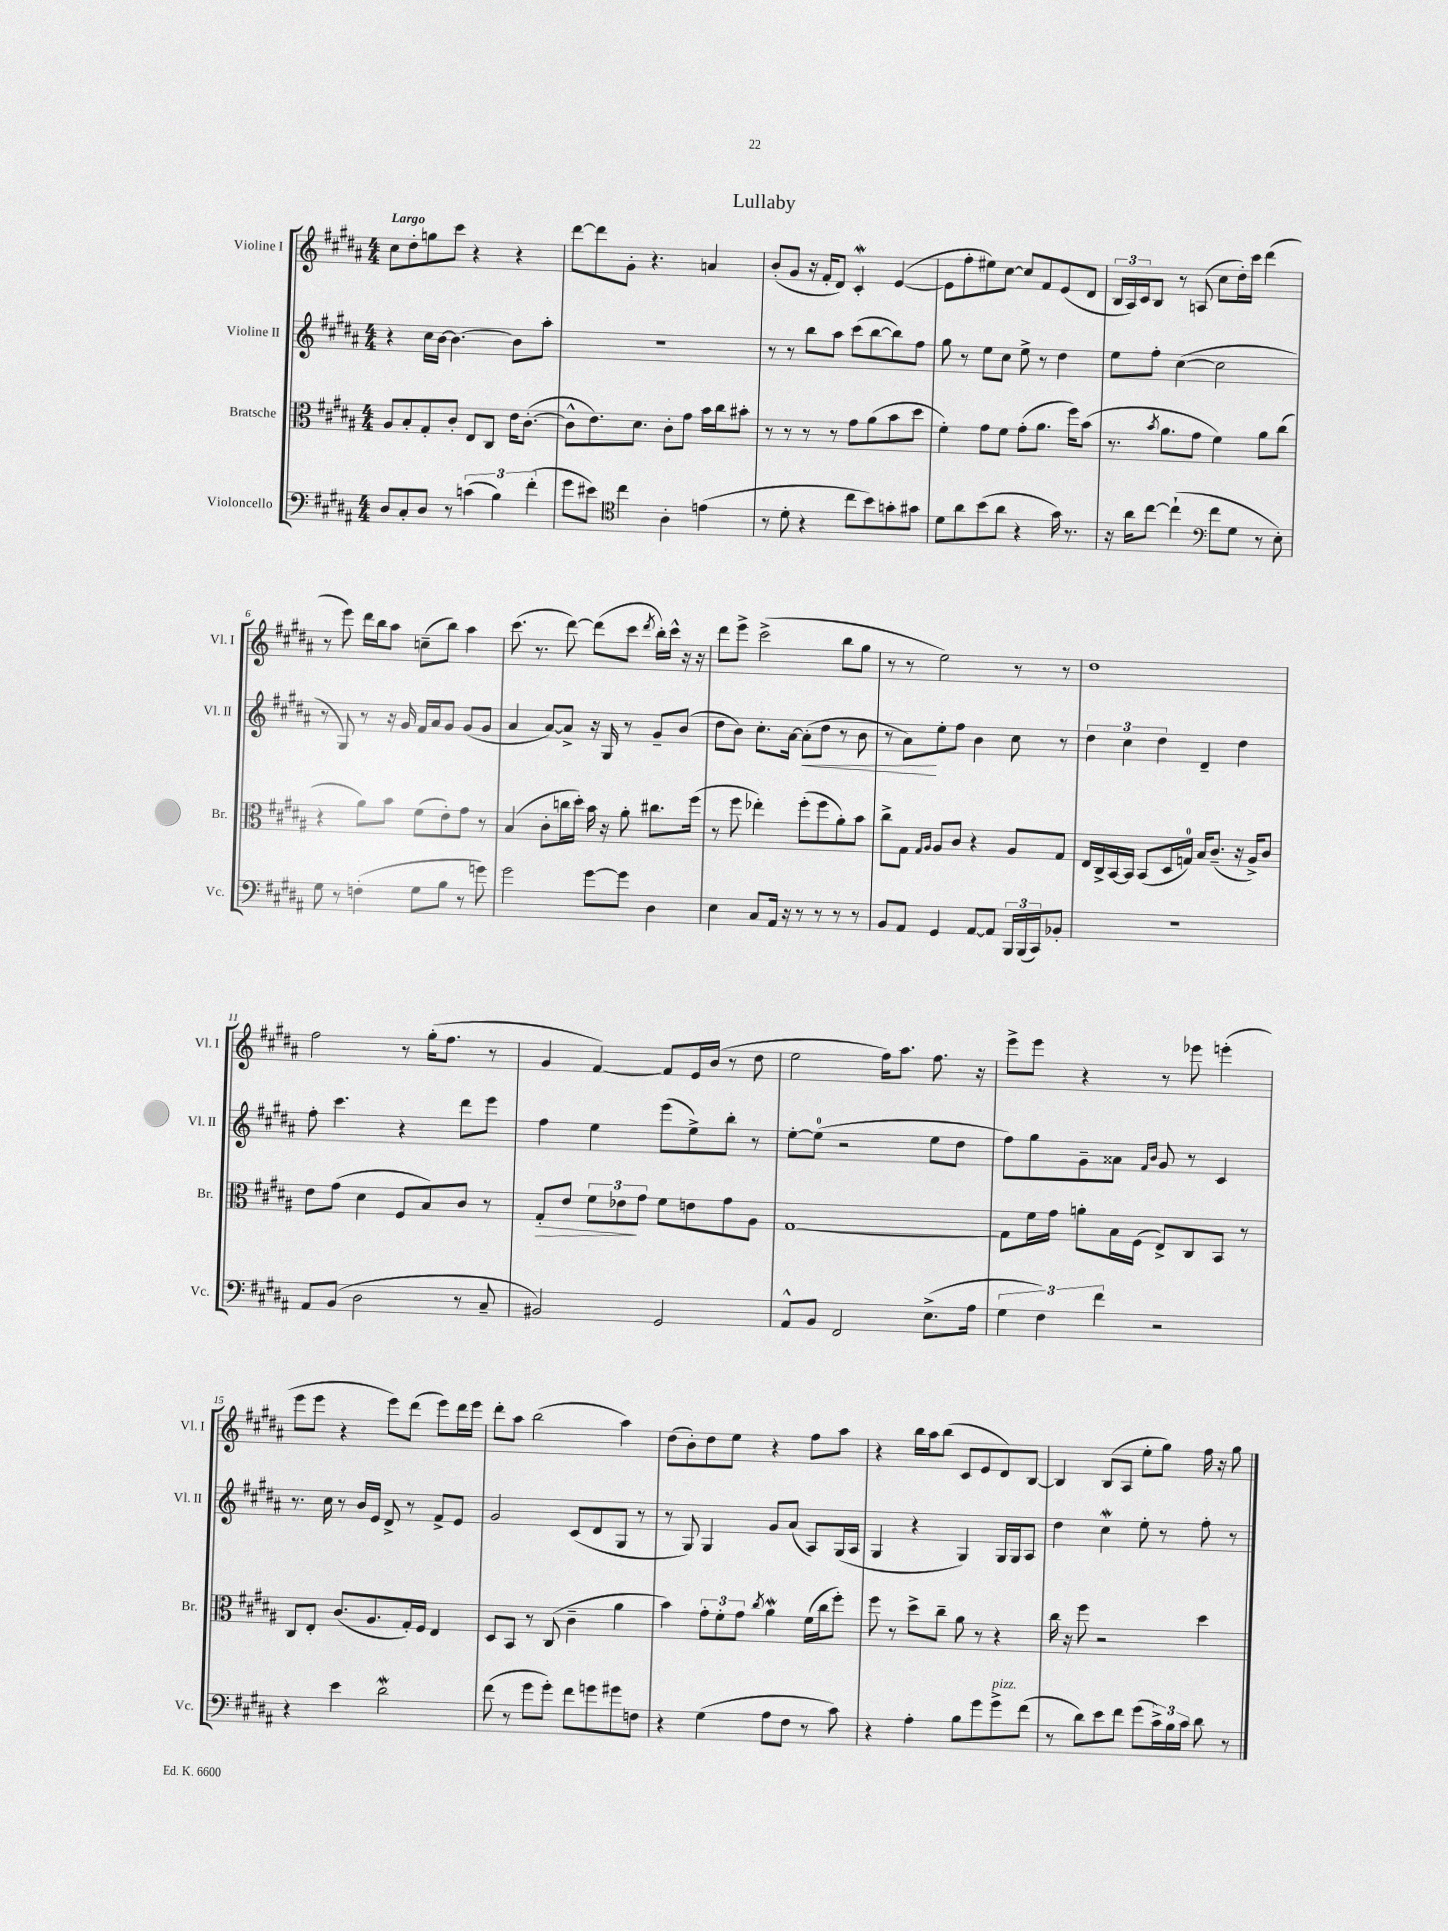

**kern	**kern	**dynam	**kern	**dynam	**kern
*part4	*part3	*part3	*part2	*part2	*part1
*staff4	*staff3	*staff3	*staff2	*staff2	*staff1
*I"Violoncello	*I"Bratsche	*	*I"Violine II	*	*I"Violine I
*I'Vc.	*I'Br.	*	*I'Vl. II	*	*I'Vl. I
*clefF4	*clefC3	*	*clefG2	*	*clefG2
*k[f#c#g#d#a#]	*k[f#c#g#d#a#]	*	*k[f#c#g#d#a#]	*	*k[f#c#g#d#a#]
*M4/4	*M4/4	*	*M4/4	*	*M4/4
=1	=1	=1	=1	=1	=1
!	!	!	!	!	!LO:TX:a:B:t=Largo
8D#/L	8A#/L	.	4r	.	8cc#\L
8C#'/	8B'/	.	.	.	8dd#'\
8D#/J	8G#'/	.	16cc#\LL	.	8ggn\
.	.	.	[16b\JJ	.	.
8r	8c#'/J	.	4.b\_	.	8ccc#\J
(6cn\	8E/L	.	.	.	4r
.	8C#/J	.	.	.	.
6B\)	.	.	.	.	.
.	16e\KL	.	8b\L]	.	4r
.	([8.c#'\J	.	.	.	.
(6f#'\	.	.	.	.	.
.	.	.	8aa#'\J	.	.
=2	=2	=2	=2	=2	=2
8g#\L	8c#^^\L]	.	1r	.	[8ddd#\L
8e#X\J)	8.e\)	.	.	.	8ddd#\]
*clefC4	*	*	*	*	*
4cc#\	.	.	.	.	8g#'\J
.	8.d#\J	.	.	.	.
.	.	.	.	.	4.r
4A#'\	8c#'\L	.	.	.	.
.	8g#\J	.	.	.	.
(4en\	16b\LL	.	.	.	4an/
.	16cc#\J	.	.	.	.
.	8b#X'\J	.	.	.	.
=3	=3	=3	=3	=3	=3
8r	8r	.	8r	.	(8b'/L
8d#'\	8r	.	8r	.	8g#/J
4r	8r	.	8bb\L	.	16r
.	.	.	.	.	16f#'/KL
.	8r	.	8aa#\J	.	8d#/J)
8cc#\L	8g#\L	.	(8ccc#\L	.	4c#W'/
8b\)	(8a#\	.	[8bb\	.	.
8gn'\	8b\	.	8bb\])	.	([4e/
8g#X\J	8dd#\J	.	8ff#\J	.	.
=4	=4	=4	=4	=4	=4
8d#\L	4f#'\)	.	8gg#\	.	8e\L]
8a#\	.	.	8r	.	8ff#'\
(8b\	8g#\L	.	8ee\L	.	8ee#X\)
8a#\J	8f#\J	.	8cc#\J	.	[8cc#\J
4r	(8g#'\L	.	8ee^\	.	8cc#/L]
.	8.a#\J	.	8r	.	8f#/
16g#\)	.	.	4dd#\	.	(8e/
8.r	16ff#\KL)	.	.	.	.
.	(8b\J	.	.	.	8d#/J
=5	=5	=5	=5	=5	=5
16r	8.r	.	8ee\L	.	24B/LL
.	.	.	.	.	24A#/)
16a#\KL	.	.	.	.	.
.	.	.	.	.	24c#/J
[8cc#\J	.	.	8ff#'\J	.	8B/J
.	8qb/	.	.	.	.
.	8.a#\L	.	.	.	.
(4cc#`\]	.	.	([4cc#\	.	8r
.	8g#\J	.	.	.	(8An/
*clefF4	*	*	*	*	*
8f#\L	4f#\)	.	2cc#\]	.	8cc#\L
8G#\J	.	.	.	.	16dd#'\L)
.	.	.	.	.	16ccc#\JJ
8r	8a#\L	.	.	.	(4ddd#\
8E'\)	(8cc#\J	.	.	.	.
!!LO:LB:g=z
=6	=6	=6	=6	=6	=6
8G#\	4r	.	8r	.	8r
8r	.	.	8G#/)	.	8eee\)
(4Fn'\	8a#\L)	.	8r	.	16ddd#\LL
.	.	.	.	.	16bb\J
.	8b\J	.	16r	.	8aa#\J
.	.	.	16g#/	.	.
8G#\L	(8f#\L	.	16f#/LL	.	(8ccn~\L
.	.	.	16a#/J	.	.
8B\J	8e'\)	.	8g#/J	.	8bb\J)
8r	8g#\J	.	(8g#/L	.	4aa#\
8gn\)	8r	.	8g#/J	.	.
=7	=7	=7	=7	=7	=7
2g#\	(4B/	.	4a#/	.	(8.ccc#\
.	.	.	.	.	8.r
.	8c#'\L	.	[8a#/L)	.	.
.	16ccn\L	.	8a#^/J]	.	[8ddd#\)
.	16dd#'\JJ)	.	.	.	.
[8g#\L	16b\	.	16r	.	(8ddd#\L]
.	16r	.	16G#/	.	.
8g#\J]	8a#'\	.	8r	.	8ccc#\J
.	.	.	.	.	8qddd#/
4D#\	8.cc#X\L	.	8g#~/L	.	16bb'\LL)
.	.	.	.	.	16ccc#^^\JJ
.	.	.	(8b/J	.	16r
.	(16ff#\Jk	.	.	.	16r
=8	=8	=8	=8	=8	=8
4E\	8r	.	8dd#\L	.	8ddd#\L
.	8ff#\	.	8b\J)	.	8eee^\J
8C#/L	4ee-X'\)	.	8.cc#'\L	.	(2ccc#^\
16AA#/Jk	.	.	.	.	.
16r	.	.	[16a#\Jk	.	.
!	!	!	!	!LO:HP:b	!
8r	(8ff#'\L	.	(8a#'\L]	<	.
8r	8ff#\	.	8dd#\J	.	.
8r	8a#'\)	.	8r	.	8bb\L
8r	8b\J	.	8b\	.	8gg#\J
=9	=9	=9	=9	=9	=9
8BB/L	8cc#^\L	.	8r	.	8r
8AA#/J	8G#\J	.	8a#\L)	.	8r
.	16qqG#/LL	.	.	.	.
.	16qqA#/JJ	.	.	.	.
4GG#/	8A#/L	.	8ee'\	[	2ee\)
.	8c#/J	.	8ff#\J	.	.
[8AA#/L	4r	.	4b\	.	.
8AA#/J]	.	.	.	.	.
24BBB/LL	8A#/L	.	8cc#\	.	8r
(24BBB/	.	.	.	.	.
24CC#/J)	.	.	.	.	.
8BB-X'/J	8G#/J	.	8r	.	8r
=10	=10	=10	=10	=10	=10
1r	16E/LL	.	6dd#\	.	1dd#
.	16C#^/	.	.	.	.
.	[16BB/	.	.	.	.
.	.	.	6cc#\	.	.
.	16BB/JJ]	.	.	.	.
.	(8BB/L	.	.	.	.
.	.	.	6dd#\	.	.
.	16D#/L	.	.	.	.
.	16Gn/JJ)	.	.	.	.
.	16B/KL	.	4d#~/	.	.
.	(8.c#~/J	.	.	.	.
.	16r	.	4dd#\	.	.
.	16A#^/KL)	.	.	.	.
.	8c#/J	.	.	.	.
!!LO:LB:g=z
=11	=11	=11	=11	=11	=11
8AA#/L	8e\L	.	8ff#'\	.	2ff#\
(8BB/J	(8g#\J	.	4.ccc#\	.	.
2D#\	4d#\	.	.	.	.
.	8F#/L	.	4r	.	8r
.	8B/)	.	.	.	(16gg#'\KL
.	.	.	.	.	8.ff#\J
8r	8c#/J	.	8ddd#\L	.	.
8C#~/	8r	.	8eee\J	.	8r
=12	=12	=12	=12	=12	=12
!	!	!LO:HP:b	!	!	!
2BB#X/)	8G#'/L	>	4ff#\	.	4g#/
.	8e/J	.	.	.	.
.	12f#\L	.	4ee\	.	[4f#/)
.	12e-X\	.	.	.	.
.	12g#\J	]	.	.	.
2GG#/	8f#\L	.	(8eee\L	.	8f#/L]
.	8en\	.	8ee^\)	.	16e/L
.	.	.	.	.	(16b/JJ
.	8g#\	.	8bb'\J	.	8r
.	8A#\J	.	8r	.	8dd#\
=13	=13	=13	=13	=13	=13
8AA#^^/L	[1G#	.	[8ee'\L	.	2ee\
8BB/J	.	.	(8ee\J]	.	.
2FF#/	.	.	2r	.	.
.	.	.	.	.	16ff#\KL)
.	.	.	.	.	8.aa#\J
(8.E^\L	.	.	8ee\L	.	8.ff#\
.	.	.	8dd#\J	.	.
16A#\Jk	.	.	.	.	16r
=14	=14	=14	=14	=14	=14
6G#\	8G#\L]	.	8ff#\L)	.	8eee^\L
.	16f#\L	.	8gg#\	.	8eee\J
6F#\)	.	.	.	.	.
.	16g#\JJ	.	.	.	.
.	8an'\L	.	8g#~\	.	4r
6f#\	.	.	.	.	.
.	16B\L	.	8a##X\J	.	.
.	(16F#\JJ	.	.	.	.
.	.	.	16qqf#/LL	.	.
.	.	.	16qqb/JJ	.	.
2r	8E^/L)	.	8g#/	.	8r
.	8C#/	.	8r	.	8eee-X\
.	8BB/J	.	4c#/	.	(4eeen'\
.	8r	.	.	.	.
!!LO:LB:g=z
=15	=15	=15	=15	=15	=15
4r	8C#/L	.	8.r	.	8eee\L
.	8E'/J	.	.	.	8eee\J
.	.	.	16cc#\	.	.
4e\	(8.c#/L	.	8r	.	4r
.	.	.	16b/LL	.	.
.	8.A#/	.	16e/JJ	.	.
2d#W\	.	.	8d#^/	.	8eee\L)
.	16G#'/L)	.	8r	.	(8ddd#\J
.	16F#/JJ	.	.	.	.
.	4E/	.	8f#^/L	.	8eee\L)
.	.	.	8e/J	.	16ddd#\L
.	.	.	.	.	16eee\JJ
=16	=16	=16	=16	=16	=16
(8f#\	8D#/L	.	2g#/	.	8ddd#'\L
8r	8BB/J	.	.	.	8aa#\J
8g#\L	8r	.	.	.	(2bb\
8g#'\J)	(8C#/	.	.	.	.
8f#\L	4c#~\	.	(8c#/L	.	.
8gn\	.	.	8d#/	.	.
8g#X\	4a#\	.	8G#/J	.	4aa#\)
8Fn\J	.	.	8r	.	.
=17	=17	=17	=17	=17	=17
4r	4b\)	.	8r	.	(8dd#\L
.	.	.	8G#/)	.	8b'\)
(4G#\	12g#'\L	.	4G#/	.	8dd#\
.	12f#'\	.	.	.	.
.	.	.	.	.	8ee\J
.	12g#\J	.	.	.	.
.	8qcc#/	.	.	.	.
8A#\L	4a#W\	.	8g#/L	.	4r
8F#\J	.	.	(8a#/J	.	.
8r	(16f#\LL	.	8A#/L)	.	8ff#\L
.	16cc#\J	.	.	.	.
8c#\)	8ff#'\J)	.	(16G#/L	.	8aa#\J
.	.	.	16A#/JJ	.	.
=18	=18	=18	=18	=18	=18
4r	8ff#\	.	4G#/	.	4r
.	8r	.	.	.	.
4A#'\	8dd#^\L	.	4r	.	16bb\LL
.	.	.	.	.	16aa#\J
.	8cc#~\J	.	.	.	(8bb\J
8B\L	8a#\	.	4G#/)	.	8c#/L
8g#\	8r	.	.	.	8e/
!LO:TX:a:i:t=pizz.	!	!	!	!	!
8g#^\	4r	.	16G#/LL	.	8d#/)
.	.	.	16G#/J	.	.
(8f#\J	.	.	8A#/J	.	[8B/J
=19	=19	=19	=19	=19	=19
8r	16cc#\	.	4dd#\	.	4B/]
.	16r	.	.	.	.
8d#\L)	8ff#\	.	.	.	.
8e\	2r	.	4cc#W\	.	(8B/L
8f#\J	.	.	.	.	8A#/J
(8g#\L	.	.	8ee'\	.	8ee'\L
24c#^\L)	.	.	8r	.	8gg#\J)
24B\	.	.	.	.	.
24c#\JJ	.	.	.	.	.
8d#\	4dd#\	.	8ff#'\	.	16ff#\
.	.	.	.	.	16r
8r	.	.	8r	.	8gg#\
==	==	==	==	==	==
*-	*-	*-	*-	*-	*-
